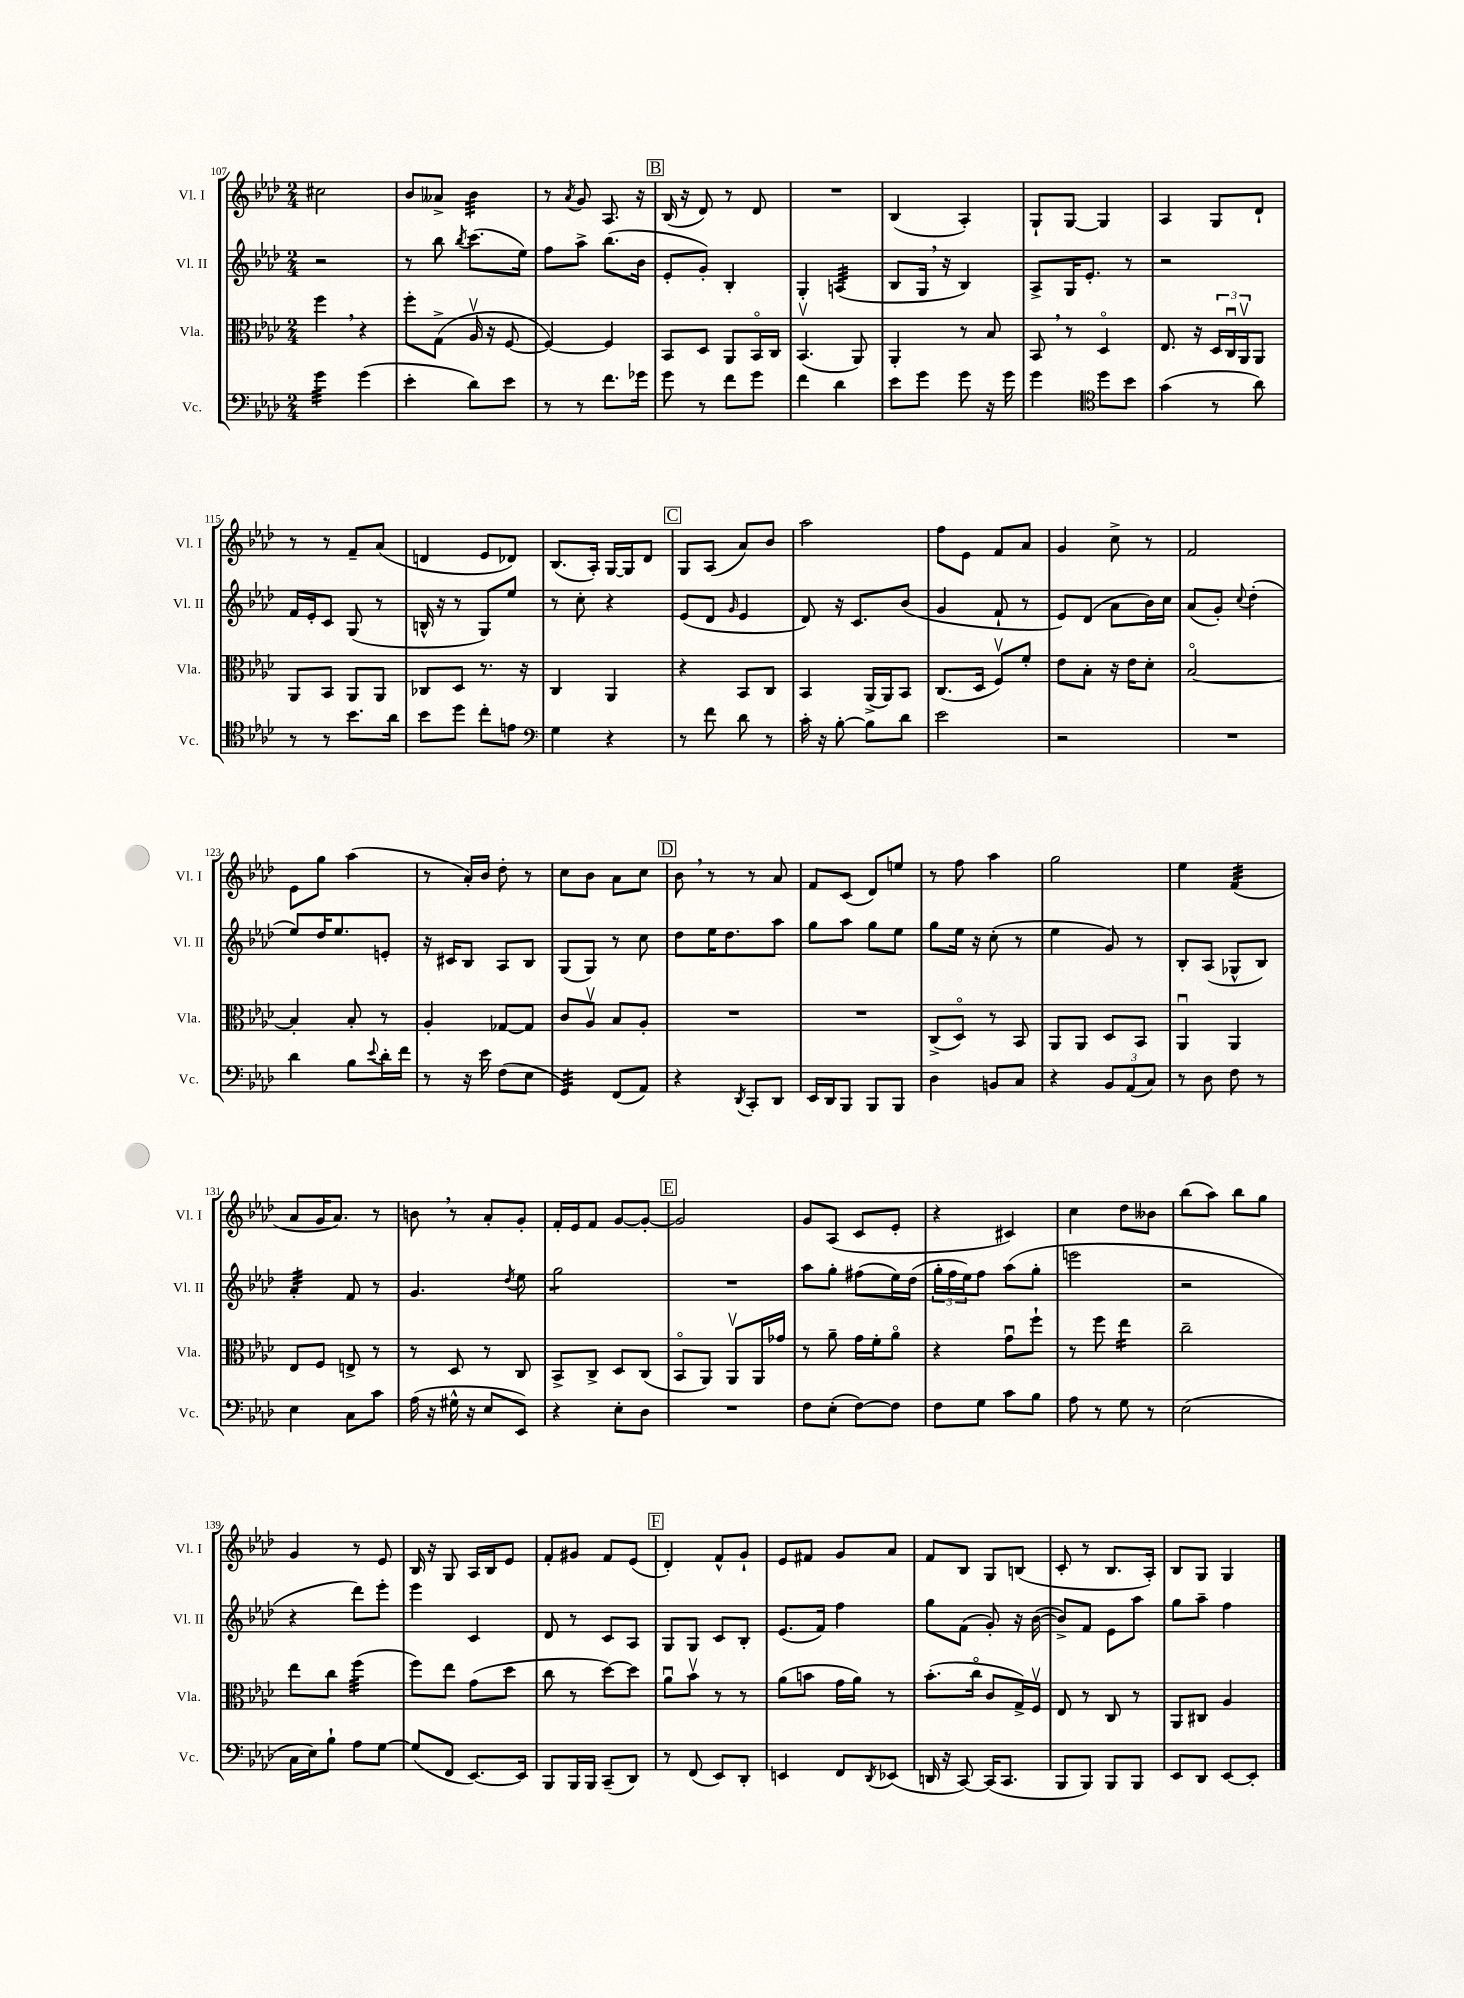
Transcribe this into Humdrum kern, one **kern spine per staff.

**kern	**kern	**kern	**kern
*staff4	*staff3	*staff2	*staff1
*clefF4	*clefC3	*clefG2	*clefG2
*k[b-e-a-d-]	*k[b-e-a-d-]	*k[b-e-a-d-]	*k[b-e-a-d-]
*M2/4	*M2/4	*M2/4	*M2/4
4g	4ff	2r	2cc#
(4g	4r	.	.
=	=	=	=
4e-'	8ff'	8r	8b-
.	(8G^	8bb-	8a--^
.	.	8qbb-	.
8d-)	16A-v	(8.ccc	4b-
.	16r	.	.
8e-	[8F	.	.
.	.	16ee-)	.
=	=	=	=
8r	4F_)	8ff	8r
.	.	.	8qa-
8r	.	8aa-^	8g
8.f	4F]	(8.bb-	8.A-
16g-	.	16b-	16r
=	=	=	=
8g	8BB-	8e-'	(16B-
.	.	.	16r
8r	8D-	8g')	8d-)
8f	8AA-	4B-'	8r
8g	16BB-o	.	8d-
.	16C	.	.
=	=	=	=
4f	(4.BB-v	4G'	2r
4d-	.	(4A	.
.	8AA-)	.	.
=	=	=	=
8e-	4AA-'	8B-	(4B-
8g	.	16G	.
.	.	16r	.
8g	8r	4B-)	4A-')
16r	8B-	.	.
16g	.	.	.
=	=	=	=
4g	8BB-	8A-^	8G`
.	8r	16G	[8G
.	.	8.e-'	.
*clefC4	*	*	*
8dd-	4D-o	.	4G]
8b-	.	8r	.
=	=	=	=
(4g	8.E-	2r	4A-
.	16r	.	.
8r	24D-	.	8G
.	24Cu	.	.
.	24AA-v	.	.
8a-)	8AA-	.	8d-`
=	=	=	=
8r	8AA-	16f	8r
.	.	16e-'	.
8r	8BB-	8c	8r
8.b-	8AA-	(8G	8f~
.	8AA-	8r	(8a-
16a-	.	.	.
=	=	=	=
8b-	8C-	16B^^	4d
.	.	16r	.
8dd-	8D-	8r	.
8cc'	8.r	8G)	8e-
8e	.	8ee-	8d-)
.	16r	.	.
=	=	=	=
*clefF4	*	*	*
4G	4C	8r	(8.B-
.	.	8cc'	.
.	.	.	16A-')
4r	4AA-	4r	[16G
.	.	.	16G]
.	.	.	8d-
=	=	=	=
8r	4r	(8e-	8G
8f	.	8d-	(8A-
.	.	16qqg	.
8d-	8BB-	4e-	8a-)
8r	8C	.	8b-
=	=	=	=
16c'	4BB-	8d-)	2aa-
16r	.	.	.
[8B-'	.	16r	.
.	.	8.c	.
8B-]	(16AA-^	.	.
.	16AA-)	.	.
8d-	8BB-	(8b-	.
=	=	=	=
2e-	(8.C	4g	8ff
.	.	.	8e-
.	16D-	.	.
.	8Fv)	8f`	8f
.	8f'	8r	8a-
=	=	=	=
2r	8e-	8e-)	4g
.	8B-'	(8d-	.
.	16r	8a-	8cc^
.	16e-	.	.
.	8d-'	16b-)	8r
.	.	16cc	.
=	=	=	=
2r	[2B-o	(8a-	2f
.	.	8g')	.
.	.	8qqcc	.
.	.	(4dd-'	.
=	=	=	=
4d-	4B-']	8ee-)	8e-
.	.	16dd-	8gg
.	.	8.ee-	.
8B-	8B-'	.	(4aa-
8qqe-	.	.	.
16d-'	8r	8e'	.
16f	.	.	.
=	=	=	=
8r	4A-'	16r	8r
.	.	16c#	.
16r	.	8B-	16a-')
16e-	.	.	16b-
(8F	[8G-	8A-	8dd-'
8E-	8G-]	8B-	8r
=	=	=	=
4GG)	8c	(8G	8cc
.	8A-v	8G)	8b-
(8FF	8B-	8r	8a-
8AA-)	8A-'	8cc	8cc
=	=	=	=
4r	2r	8dd-	8b-
.	.	16ee-	8r
.	.	8.dd-	.
8qDD-	.	.	.
8CC'	.	.	8r
8DD-	.	8aa-	8a-
=	=	=	=
16EE-	2r	8gg	8f
16DD-	.	.	.
8BBB-	.	8aa-	(8c
8BBB-	.	8gg	8d-)
8BBB-	.	8ee-	8ee
=	=	=	=
4D-	(8C^	8gg	8r
.	8D-o)	16ee-	8ff
.	.	16r	.
8BB	8r	(8cc'	4aa-
8C	8BB-	8r	.
=	=	=	=
4r	8AA-	4ee-	2gg
.	8AA-	.	.
12BB-	8D-	8g)	.
(12AA-	.	.	.
.	8BB-	8r	.
12C)	.	.	.
=	=	=	=
8r	4AA-u	8B-'	4ee-
8D-	.	(8A-	.
8F	4AA-	8G-^^	(4f
8r	.	8B-)	.
=	=	=	=
4E-	8E-	4a-'	8a-
.	8F	.	16g
.	.	.	8.a-)
8C	8E^	8f	.
8c	8r	8r	8r
=	=	=	=
(16A-	8r	4.g	8b
16r	.	.	.
16G#^^	8D-	.	8r
16r	.	.	.
8E-	8r	.	8a-'
.	.	8qdd-	.
8EE-)	8C	8ee-	8g'
=	=	=	=
4r	8BB-^	2gg	16f'
.	.	.	16e-
.	8C^	.	8f
8E-'	8D-	.	[8g
8D-	(8C	.	8g'_
=	=	=	=
2r	8BB-o	2r	2g]
.	8AA-)	.	.
.	8AA-v	.	.
.	16AA-	.	.
.	16g-	.	.
=	=	=	=
8F	8r	8aa-	8g
(8E-'	8a-~	8gg'	(8A-
[8F)	16g	(8ff#	8c
.	16f'	.	.
8F]	8a-o	16ee-)	8e-'
.	.	(16dd-	.
=	=	=	=
8F	4r	24gg'	4r
.	.	24ff	.
.	.	24ee-)	.
8G	.	8ff	.
8c	8gu	(8aa-	4c#)
8B-	8ff`	8gg'	.
=	=	=	=
8A-	8r	2eee	4cc
8r	8ff	.	.
8G	4ee-	.	8dd-
8r	.	.	8b--
=	=	=	=
(2E-	2cc~	2r	(8bb-
.	.	.	8aa-)
.	.	.	8bb-
.	.	.	8gg
=	=	=	=
16C	8ee-	4r	4g
16E-)	.	.	.
8B-`	8cc	.	.
8A-	(4ff	8ddd-)	8r
[8G	.	8eee-'	8e-
=	=	=	=
(8G]	8ff)	4eee-	16B-
.	.	.	16r
8FF	8ee-	.	8G
[8.EE-)	(8g	4c	16A-
.	.	.	16B-
.	8dd-	.	8e-
16EE-]	.	.	.
=	=	=	=
8BBB-	8cc	8d-	8f'
16BBB-	8r	8r	8g#
16BBB-	.	.	.
(8CC~	[8dd-)	8c	8f
8DD-)	8dd-]	8A-	(8e-
=	=	=	=
8r	8a-u	8G	4d-')
(8FF	8b-v	8G	.
8EE-)	8r	8c	8f^^
8DD-'	8r	8B-'	8g`
=	=	=	=
4EE	(8a-	(8.e-	8e-
.	8b	.	8f#
.	.	16f)	.
8FF	16g	4ff	8g
.	16a-)	.	.
8qDD-	.	.	.
(8EE-	8r	.	8a-
=	=	=	=
16DD	(8.b-'	8gg	8f
16r	.	.	.
[8CC)	.	(8f	8B-
.	16cco	.	.
(16CC]	8c	8g')	8G
8.CC	.	.	.
.	16G^)	16r	(8B
.	16Fv	([16b-	.
=	=	=	=
8BBB-	8E-	8b-^])	8c'
8BBB-)	8r	8f	8r
8BBB-	8C	8e-	8.B-
8BBB-	8r	8aa-	.
.	.	.	16A-')
=	=	=	=
8EE-	8AA-	8gg	8B-
8DD-	8C#	8aa-~	8G
[8EE-	4A-	4ff	4G
8EE-']	.	.	.
==	==	==	==
*-	*-	*-	*-
